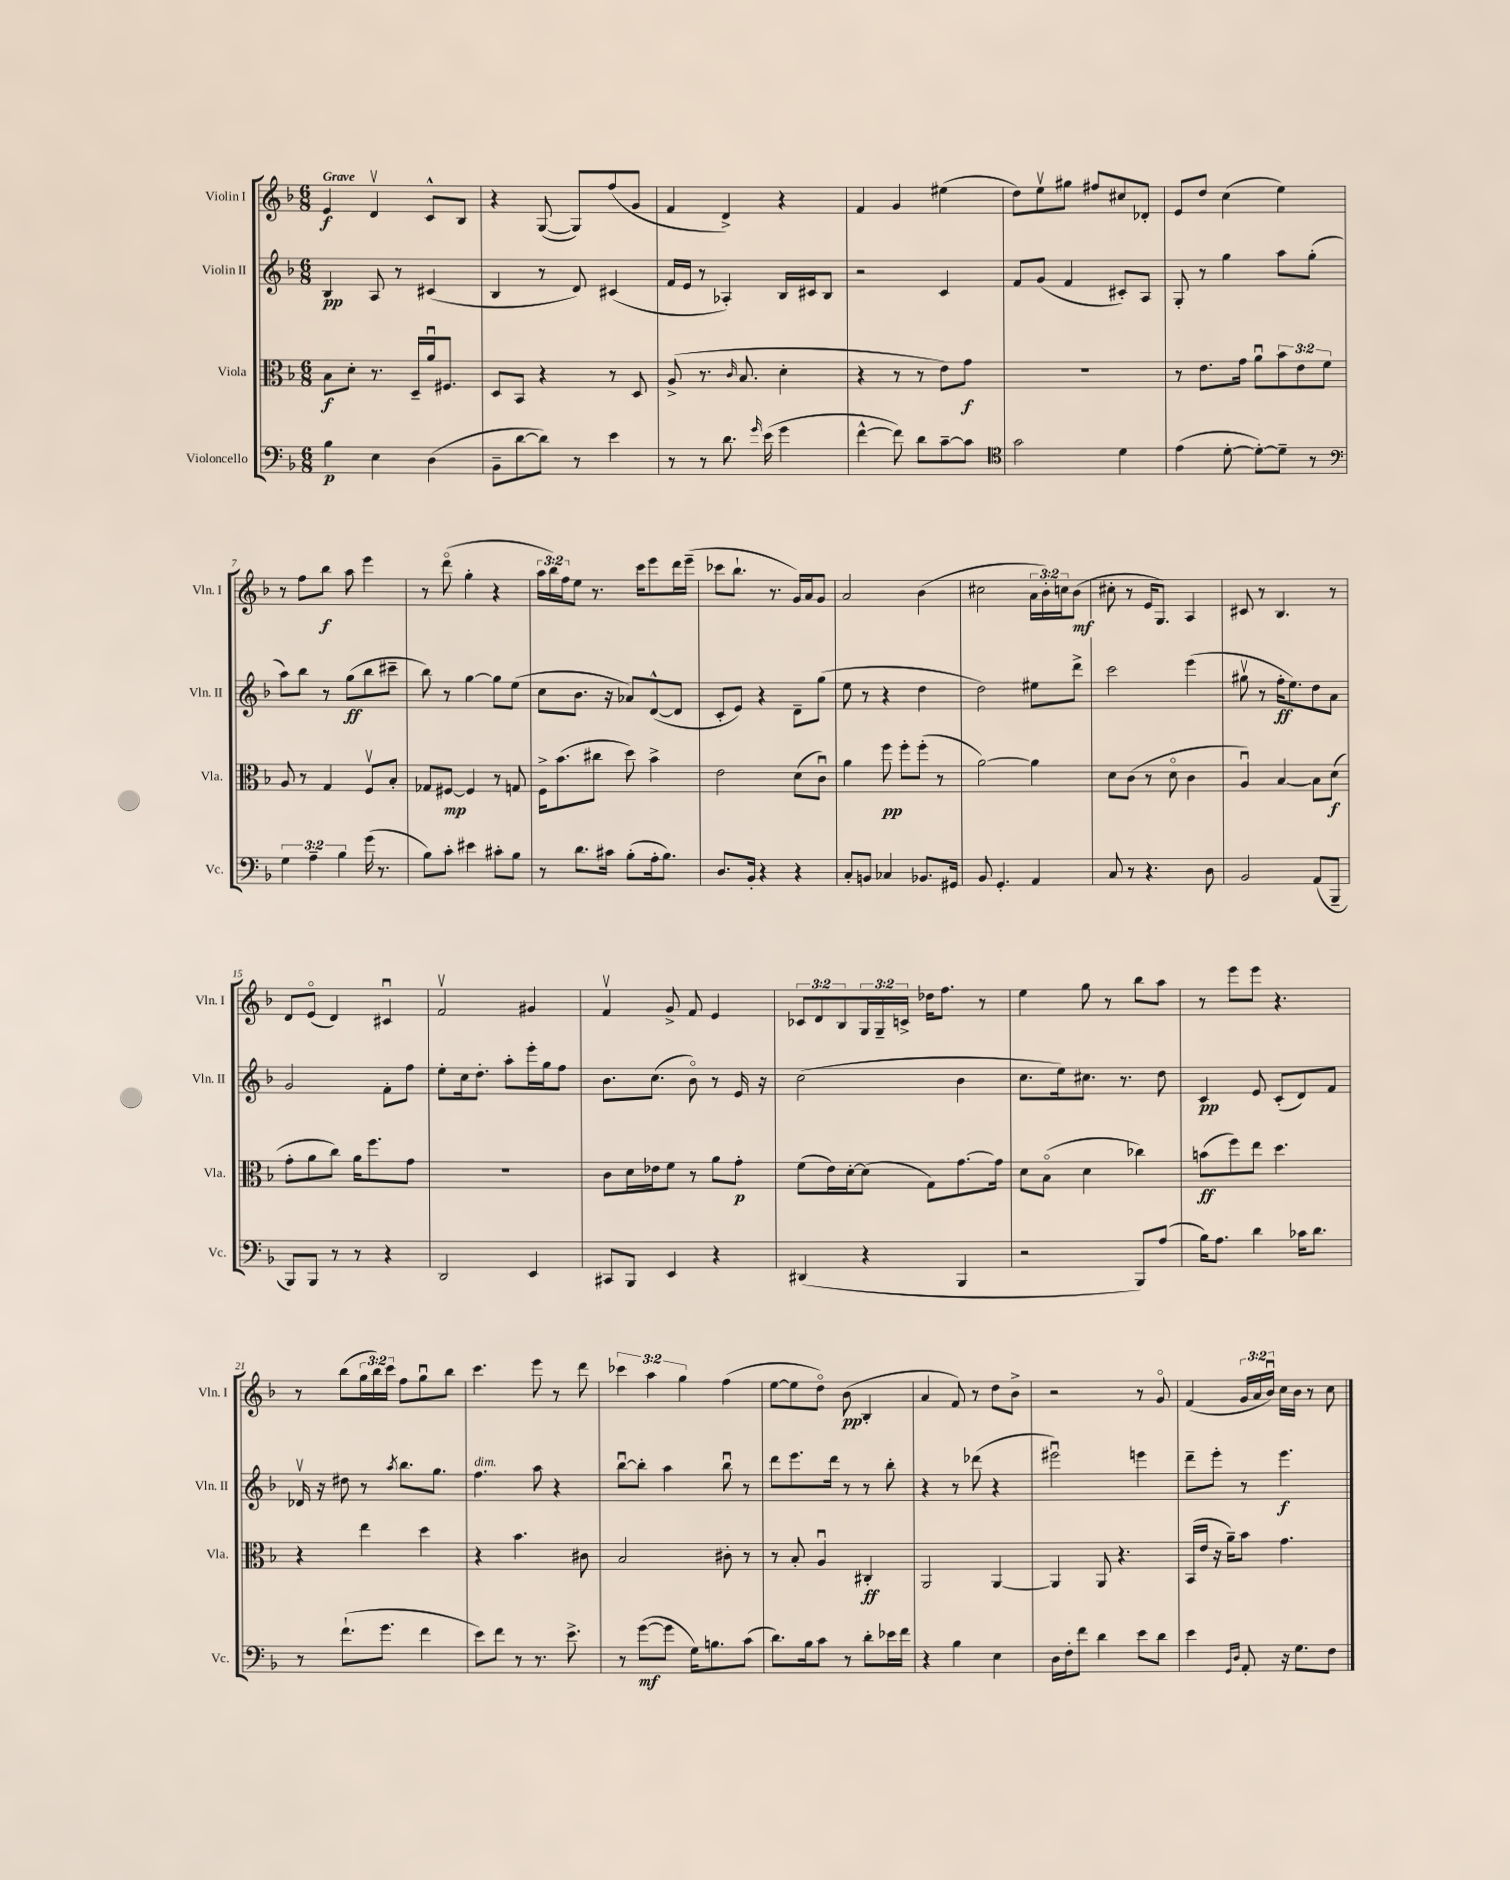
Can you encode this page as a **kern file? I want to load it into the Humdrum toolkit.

**kern	**kern	**kern	**kern
*staff4	*staff3	*staff2	*staff1
*clefF4	*clefC3	*clefG2	*clefG2
*k[b-]	*k[b-]	*k[b-]	*k[b-]
*M6/8	*M6/8	*M6/8	*M6/8
4B-	8B-	4B-	4e
.	8d'	.	.
4E	8.r	8A	4dv
.	.	8r	.
.	16D~	.	.
(4D	16au	(4c#	8c^^
.	8.F#	.	.
.	.	.	8B-
=	=	=	=
8BB-~	8D	4B-	4r
[8d	8BB-	.	.
8d])	4r	8r	([8G
8r	.	8d)	8G])
4e	8r	(4c#	(8ff
.	8D	.	8g
=	=	=	=
8r	(8A^	16f	4f
.	.	16e	.
8r	8.r	8r	.
8.d	.	4A-')	4d^)
.	16qqc	.	.
.	8.B-	.	.
16qqg	.	.	.
(16e	.	.	.
4g	4d'	16B-	4r
.	.	16c#	.
.	.	8B-	.
=	=	=	=
[4f^^	4r	2r	4f
8f])	8r	.	4g
8d	8r	.	.
[8c~	8e)	4c	(4ee#
8c]	8g	.	.
=	=	=	=
*clefC4	*	*	*
2g	2.r	8f	8dd)
.	.	(8g	8eev
.	.	4f	8gg#
.	.	.	8ff#
4d	.	8c#')	8cc#
.	.	8A	8d-'
=	=	=	=
(4e	8r	8G'	8e
.	8.e	8r	8dd
[8d'	.	4gg	(4cc
.	16g	.	.
8d'_)	8au	.	.
8d~]	12b-	8aa	4ee)
.	12e	.	.
8r	.	(8gg'	.
.	12f	.	.
=	=	=	=
*clefF4	*	*	*
6G	8A	8aa)	8r
.	8r	8bb-	8ff
6A~	.	.	.
.	4G	8r	8bb-
6B-	.	.	.
.	.	(8gg	8aa
(16g	8Fv	8bb-	4eee
8.r	.	.	.
.	8B-'	8ccc#~	.
=	=	=	=
8B-)	8G-	8bb-)	8r
8c'	[8F#	8r	(8dddo
4e#	4F#]	[4gg	4gg'
8c#'	8r	8gg]	4r
8B-	8G	(8ee	.
=	=	=	=
8r	16F^	8cc	24aa
.	.	.	24bb-)
.	(8.b-	.	.
.	.	.	24ff
8.d	.	8.b-	8ee
.	8cc#	.	8.r
16c#	.	16r	.
(8B-'	8dd)	8a-)	.
.	.	.	16ccc
16A'	4b-^	([8d^^	8eee
8.B-)	.	.	.
.	.	8d]	16ddd
.	.	.	(16eee~
=	=	=	=
8.D	2e	8c'	8ccc-
.	.	8e)	8.bb-`
16BB-'	.	.	.
4r	.	4r	.
.	.	.	8.r
4r	(8d	8d~	16g)
.	.	.	16a
.	8cu)	(8gg	8g
=	=	=	=
8C'	4a	8ee	2a
8BB	.	8r	.
4C-	8ff	4r	.
.	8ff'	.	.
8.BB-	(8ff'	4dd	(4b-
.	8r	.	.
16GG#	.	.	.
=	=	=	=
8BB-	[2a)	2dd)	2cc#
4.GG'	.	.	.
4AA	4a]	8ee#	24a
.	.	.	24b-')
.	.	.	24cc
.	.	8ddd^	(8b-
=	=	=	=
8C	8d	2ccc	8cc#'
8r	(8c	.	8r
4.r	8r	.	16e
.	.	.	8.G)
.	8do	.	.
.	4c	(4eee	4A
8D	.	.	.
=	=	=	=
2BB-	4Au)	8gg#v	8c#
.	.	8r	8r
.	[4B-	16ff'	4.B-
.	.	8.ee)	.
(8AA	8B-]	8dd	.
8BBB-~	(8d	8a	8r
=	=	=	=
8BBB-)	8g'	2g	8d
8BBB-	8a	.	(8eo
8r	8cc)	.	4d)
8r	16a	.	.
.	8.ff	.	.
4r	.	8f'	4c#u
.	8g	8ff	.
=	=	=	=
2DD	2.r	8ee'	2fv
.	.	16cc	.
.	.	8.dd'	.
.	.	8aa'	.
4EE	.	16eee'	4g#
.	.	16gg	.
.	.	8ff	.
=	=	=	=
8CC#	8c	8.b-	4fv
8BBB-	16d	.	.
.	16e-	(8.cc	.
4EE	8f	.	8g^
.	8r	8b-o)	8f
4r	8a	8r	4e
.	8g'	16e	.
.	.	16r	.
=	=	=	=
(4DD#	(8f	(2cc	12c-
.	.	.	12d
.	16e)	.	.
.	.	.	12B-
.	[16d'	.	.
4r	(8d]	.	24G
.	.	.	24G~
.	.	.	24c^
.	8G)	.	16dd-
.	.	.	8.ff
4BBB-	[8.g	4b-	.
.	.	.	8r
.	16g]	.	.
=	=	=	=
2r	8d	8.cc	4ee
.	(8B-o	.	.
.	.	16ee)	.
.	4d	8.cc#	8gg
.	.	.	8r
.	.	8.r	.
8BBB-)	4cc-)	.	8bb-
(8A	.	8dd	8aa
=	=	=	=
16B-)	(8b	4c	8r
8.A	.	.	.
.	8ff)	.	8eee
4d	8ee	8e	8eee
.	4.dd	(8c'	4.r
16c-	.	8d)	.
8.d	.	.	.
.	.	8f	.
=	=	=	=
8r	4r	16d-v	8r
.	.	16r	.
(8.f`	.	8dd#	(8bb-
.	4ee	8r	24gg
.	.	.	24bb-)
8.g	.	.	.
.	.	.	24ccc
.	.	8qaa	.
.	.	8.bb-	8ff
4f	4dd	.	8ggu
.	.	8.gg	.
.	.	.	8bb-
=	=	=	=
8e)	4r	4.ff	4.ccc
8f	.	.	.
8r	4.b-	.	.
8.r	.	8aa	8eee
.	.	4r	8r
8.e^	.	.	.
.	8c#	.	8ddd
=	=	=	=
8r	2B-	[8bb-u	6ccc-
([8g	.	8bb-']	.
.	.	.	6aa
8g]	.	4aa	.
.	.	.	6gg
16G)	.	.	.
8.B	.	.	.
.	8c#'	8bb-u	(4ff
(8c	8r	8r	.
=	=	=	=
8.d)	8r	8ddd	[8ee
.	8B-'	8.eee	8ee]
16B-	.	.	.
8c	4Au	.	8ddo)
.	.	16ddd	.
8r	.	8r	(8b-
8d'	4C#'	8r	4B-'
16e-	.	8bb-'	.
16f	.	.	.
=	=	=	=
4r	2AA	4r	4a
4B-	.	8r	8f)
.	.	(8ddd-	8r
4E	[4AA	4r	8dd
.	.	.	8b-^
=	=	=	=
16D	4AA]	2eee#u)	2r
16F'	.	.	.
8f	.	.	.
4d	8AA	.	.
.	4.r	.	.
8e	.	4eee	8r
8d	.	.	8go
=	=	=	=
4e	(16BB-	8ddd~	(4f
.	16e	.	.
.	16r	8eee'	.
.	16a~)	.	.
16qqGG	.	.	.
16qqD	.	.	.
8AA'	8b-	8r	24g
.	.	.	24a
.	.	.	24b-u)
16r	4.g	4.eee	16cc
8.G	.	.	16b-
.	.	.	8r
8F	.	.	8cc
==	==	==	==
*-	*-	*-	*-
